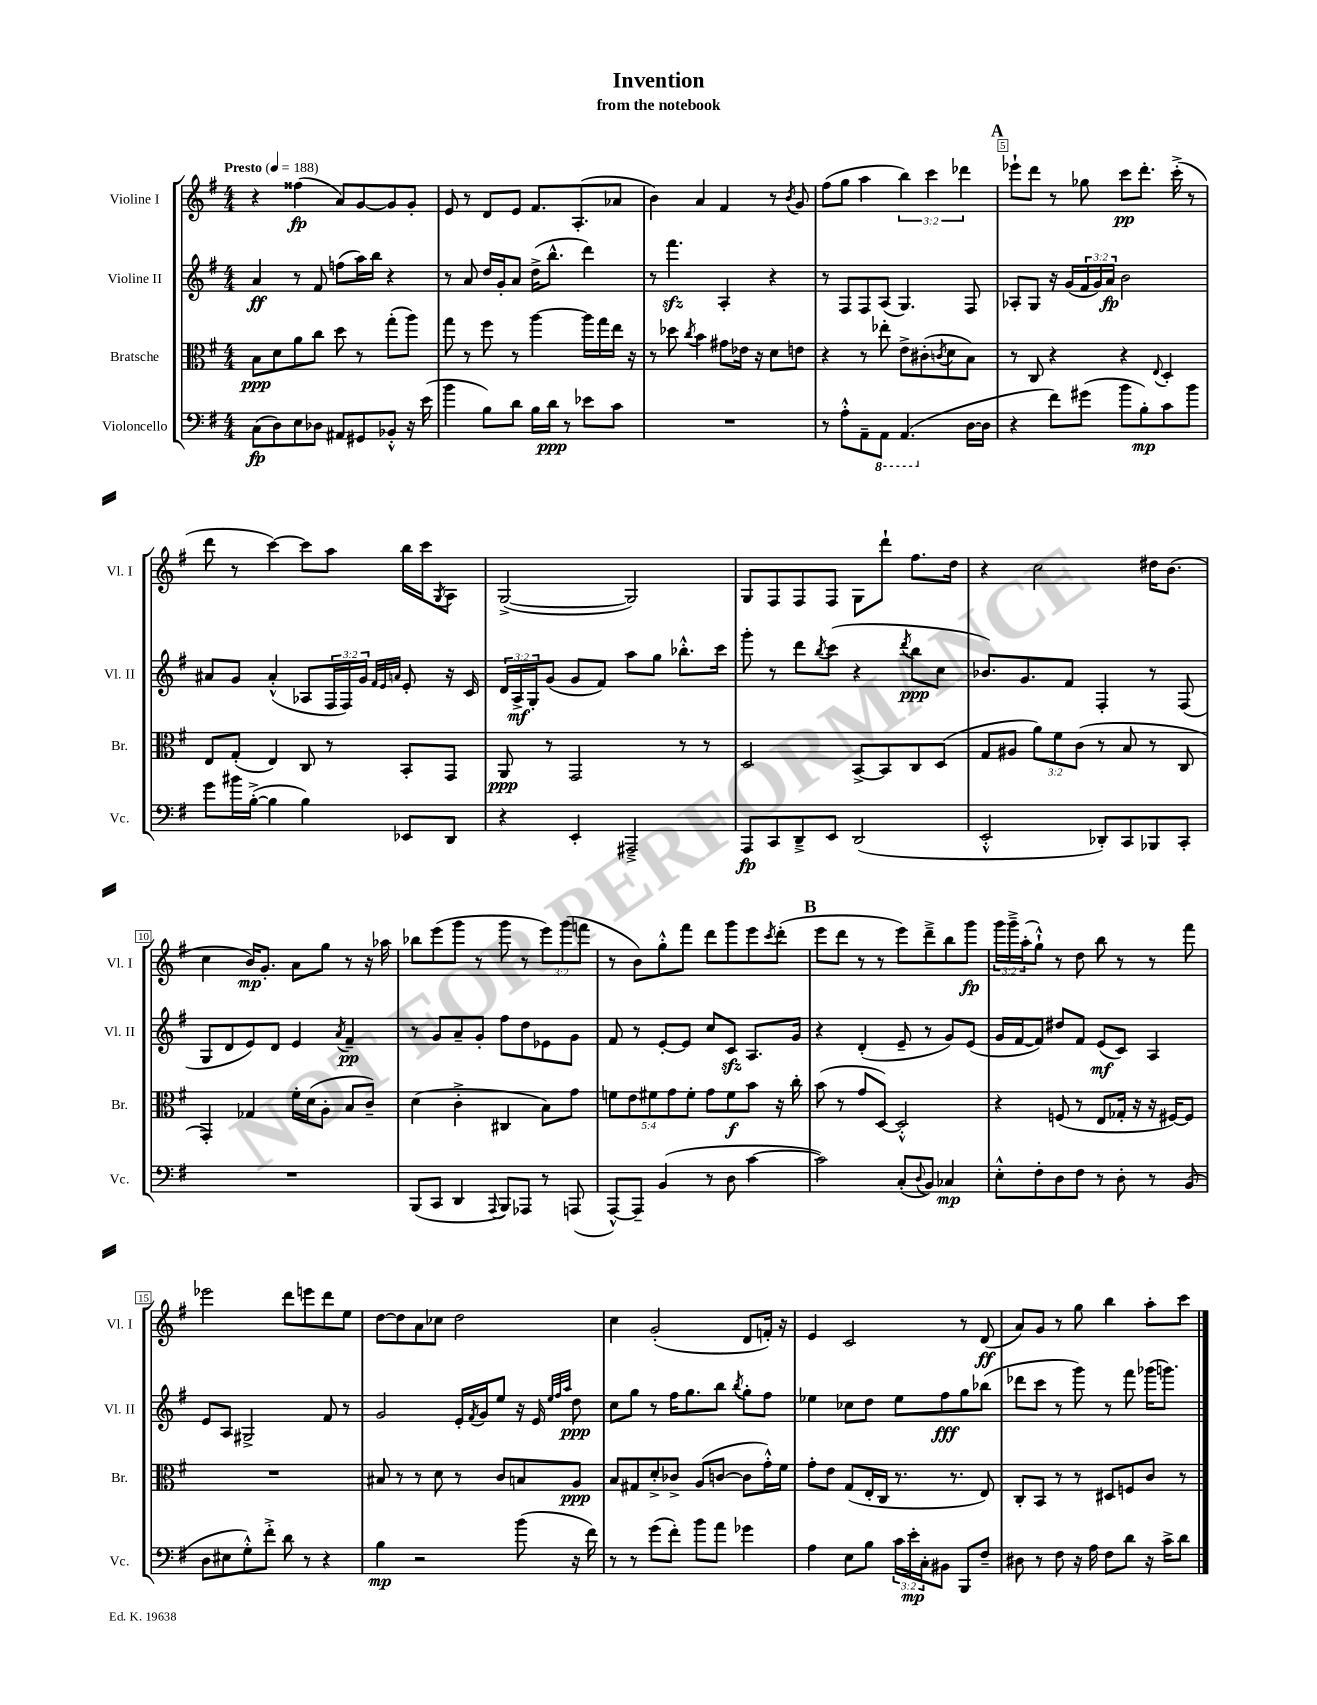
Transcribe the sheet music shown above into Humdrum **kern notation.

**kern	**kern	**kern	**kern
*staff4	*staff3	*staff2	*staff1
*clefF4	*clefC3	*clefG2	*clefG2
*k[f#]	*k[f#]	*k[f#]	*k[f#]
*M4/4	*M4/4	*M4/4	*M4/4
*MM188	*MM188	*MM188	*MM188
(8C	8B	4a	4r
8D)	8d	.	.
8E	8a	8r	(4ff##
8D-	8cc	8f#	.
8AA#	8dd	(8ff	8a)
8GG#	8r	16aa)	[8g
.	.	16bb	.
8BB-'^^	(8gg'	4r	8g]
16r	8aa)	.	8g'
(16e	.	.	.
=	=	=	=
4b	8gg	8r	8e
.	8r	8a	8r
8B)	8ff#	16dd	8d
.	.	16g'	.
8d	8r	8a	8e
16B	[4aa	(16dd^	8.f#
16d	.	8.bb^^	.
8r	.	.	.
.	.	.	(8.A'
8e-	16aa]	4ddd)	.
.	16gg	.	.
8c	16ee	.	8a-
.	16r	.	.
=	=	=	=
1r	8r	8r	4b)
.	8dd-	4.fff#	.
.	8qcc	.	.
.	4b	.	4a
.	8g#	4A'	4f#
.	16e-	.	.
.	16r	.	.
.	8d	4r	8r
.	.	.	8qb
.	8e	.	8g
=	=	=	=
8r	4r	8r	(8ff#
8A'^^	.	8F#	8gg
8AA~	8r	8F#	4aa
8AAA	8ee-'	(8A	.
(4.AAA	8e^	4.G)	6bb)
.	(8c#'	.	.
.	.	.	6ccc
.	8qc	.	.
.	8d	.	.
.	.	.	6ddd-
[16D	8B)	8F#	.
16D]	.	.	.
=	=	=	=
4r	8r	8A-'	8eee-`
.	8C	8G	8ddd
8f#)	4r	16r	8r
.	.	(16g	.
(8g#	.	24f#	8gg-
.	.	24g)	.
.	.	24a	.
8b	4r	2b	8ccc
8B')	.	.	8.ddd'
.	8qqE	.	.
8c	4D'	.	.
.	.	.	(16ccc'^
8b	.	.	8r
=	=	=	=
8g	8E	8a#	8ddd
16b#	(8G'	8g	8r
([16B'^	.	.	.
4B]	4E)	(4a#'^^	[4ccc)
4B)	8C	8A-	8ccc]
.	8r	24F#	8aa
.	.	24F#)	.
.	.	24g	.
.	.	32qqf#	.
.	.	32qqe	.
.	.	32qqa	.
8EE-	8BB'	8e'	16bb
.	.	.	16ccc
.	.	.	8qG
8DD	8GG	16r	8A
.	.	16c	.
=	=	=	=
4r	8AA	24d	([2G^
.	.	24A^	.
.	.	24G'	.
.	8r	(8g	.
4EE'	2GG	8g	.
.	.	8f#)	.
2AAA#~^	.	8aa	2G])
.	.	8gg	.
.	8r	8.bb-'^^	.
.	8r	.	.
.	.	16ccc	.
=	=	=	=
8AAA	2D	8ggg'	8G
8CC	.	8r	8F#
8DD~^	.	8ddd	8F#
.	.	8qbb	.
8EE	.	(8ccc	8F#
(2DD	[8BB^	4r	8G
.	8BB]	.	8ddd`
.	.	8qddd	.
.	8C	8bb	8.ff#
.	(8D	8cc	.
.	.	.	16dd
=	=	=	=
2EE'^^	8G	8.b-)	4r
.	8A#	.	.
.	.	8.g	.
.	12a)	.	2cc
.	12f#	.	.
.	.	8f#	.
.	(12c	.	.
8DD-')	8r	4F#'	.
8CC	8B	.	.
8BBB-	8r	8r	16dd#
.	.	.	(8.b
8CC'	8C	(8F#	.
=	=	=	=
1r	4GG')	8G	4cc
.	.	8d	.
.	4G-	8e)	16b)
.	.	.	8.g'
.	.	8d	.
.	16f#'	4e	8a
.	(16d	.	.
.	8A'	.	8gg
.	.	8qa	.
.	8B	4f#~	8r
.	8c~)	.	16r
.	.	.	16aa-
=	=	=	=
(8BBB	(4d	8r	8bb-
8CC	.	8g	(8eee
4DD	4c'^	8a~	8ggg
.	.	8g'	8r
8qqAAA	.	.	.
8BBB)	4C#	8ff#	8ggg
8AAA-	.	8dd	8r
8r	8B)	8e-	12eee)
.	.	.	(12ggg
(8AAA	8g	8g	.
.	.	.	12fff
=	=	=	=
[8AAA^^)	10f	8f#	8r
.	10e	.	.
8AAA~]	.	8r	8b)
.	10f#	.	.
(4BB	.	[8e'	8gg'^^
.	10g	.	.
.	.	8e]	8fff#
.	10f#'	.	.
8r	8g	8cc	8ddd
8D	8f#	8c	8ggg
[4c	8b	8.A	8eee
.	.	.	8qccc
.	16r	.	(8ddd'
.	16cc'	16g	.
=	=	=	=
2c])	(8b	4r	8eee
.	8r	.	8ddd
.	8g	(4d'	8r
.	[8D)	.	8r
(8C'	2D'^^]	8e~	8eee)
8qqD	.	.	.
8BB)	.	8r	8ddd~^
4C-	.	8g)	8bb
.	.	(8e	8ggg
=	=	=	=
8E'^^	4r	16g	24ggg
.	.	.	24ggg~^
.	.	[16f#	.
.	.	.	(24aa'
8F#'	.	8f#])	8gg`^^)
8D	(8F	8dd#	8r
8F#	8r	8f#	8dd
8r	8E	(8e	8bb
8D'	16G-'	8c)	8r
.	16r	.	.
8r	16r	4A	8r
.	[16F#)	.	.
(8BB	8F#]	.	8fff#
=	=	=	=
8D	1r	8e	2eee-
8E#	.	8A	.
8G'^^)	.	2G#^	.
8f#'^	.	.	.
8d	.	.	8ddd
8r	.	.	8eee
4r	.	8f#	8ddd
.	.	8r	8ee
=	=	=	=
4B	8B#	2g	[8dd
.	8r	.	8dd]
2r	8r	.	8a
.	8d	.	8cc-
.	8r	16e'	2dd
.	.	8qf#	.
.	.	16g	.
.	8c	8ee	.
(8b	8B	16r	.
.	.	16e	.
.	.	32qqee	.
.	.	32qqff#	.
.	.	32qqaa	.
16r	8A	8dd	.
16f#)	.	.	.
=	=	=	=
8r	8B	8cc	4cc
8r	8G#	8gg	.
(8g	8d'^	8r	(2g'
8f#')	8c-^	16ff#	.
.	.	8.gg	.
8b	(8A	.	.
8a	[8c	8bb	.
.	.	8qbb	.
4g-	8c]	8gg'	8d
.	16g'^^)	8ff#	16f')
.	16f#	.	16r
=	=	=	=
4A	8g'	4ee-	4e
.	8e	.	.
8E	(8G	8cc-	2c
8B	16E'	8dd	.
.	16C	.	.
24c	8.r	8ee-	.
24e'	.	.	.
24C'	.	.	.
8BB#	.	8ff#	.
.	8.r	.	.
8BBB	.	8gg	8r
8F#~	8E)	(8bb-	(8d
=	=	=	=
8D#	8C'	8ddd-	8a)
8r	8BB	8ccc	8g
8F#	8r	8r	8r
16r	8r	8ggg)	8gg
16A	.	.	.
8F#	8D#	8r	4bb
8d	8F	8fff#	.
16r	8c	(16ggg-	8aa'
16c^	.	8.ggg)	.
8d	8r	.	8ccc
==	==	==	==
*-	*-	*-	*-
